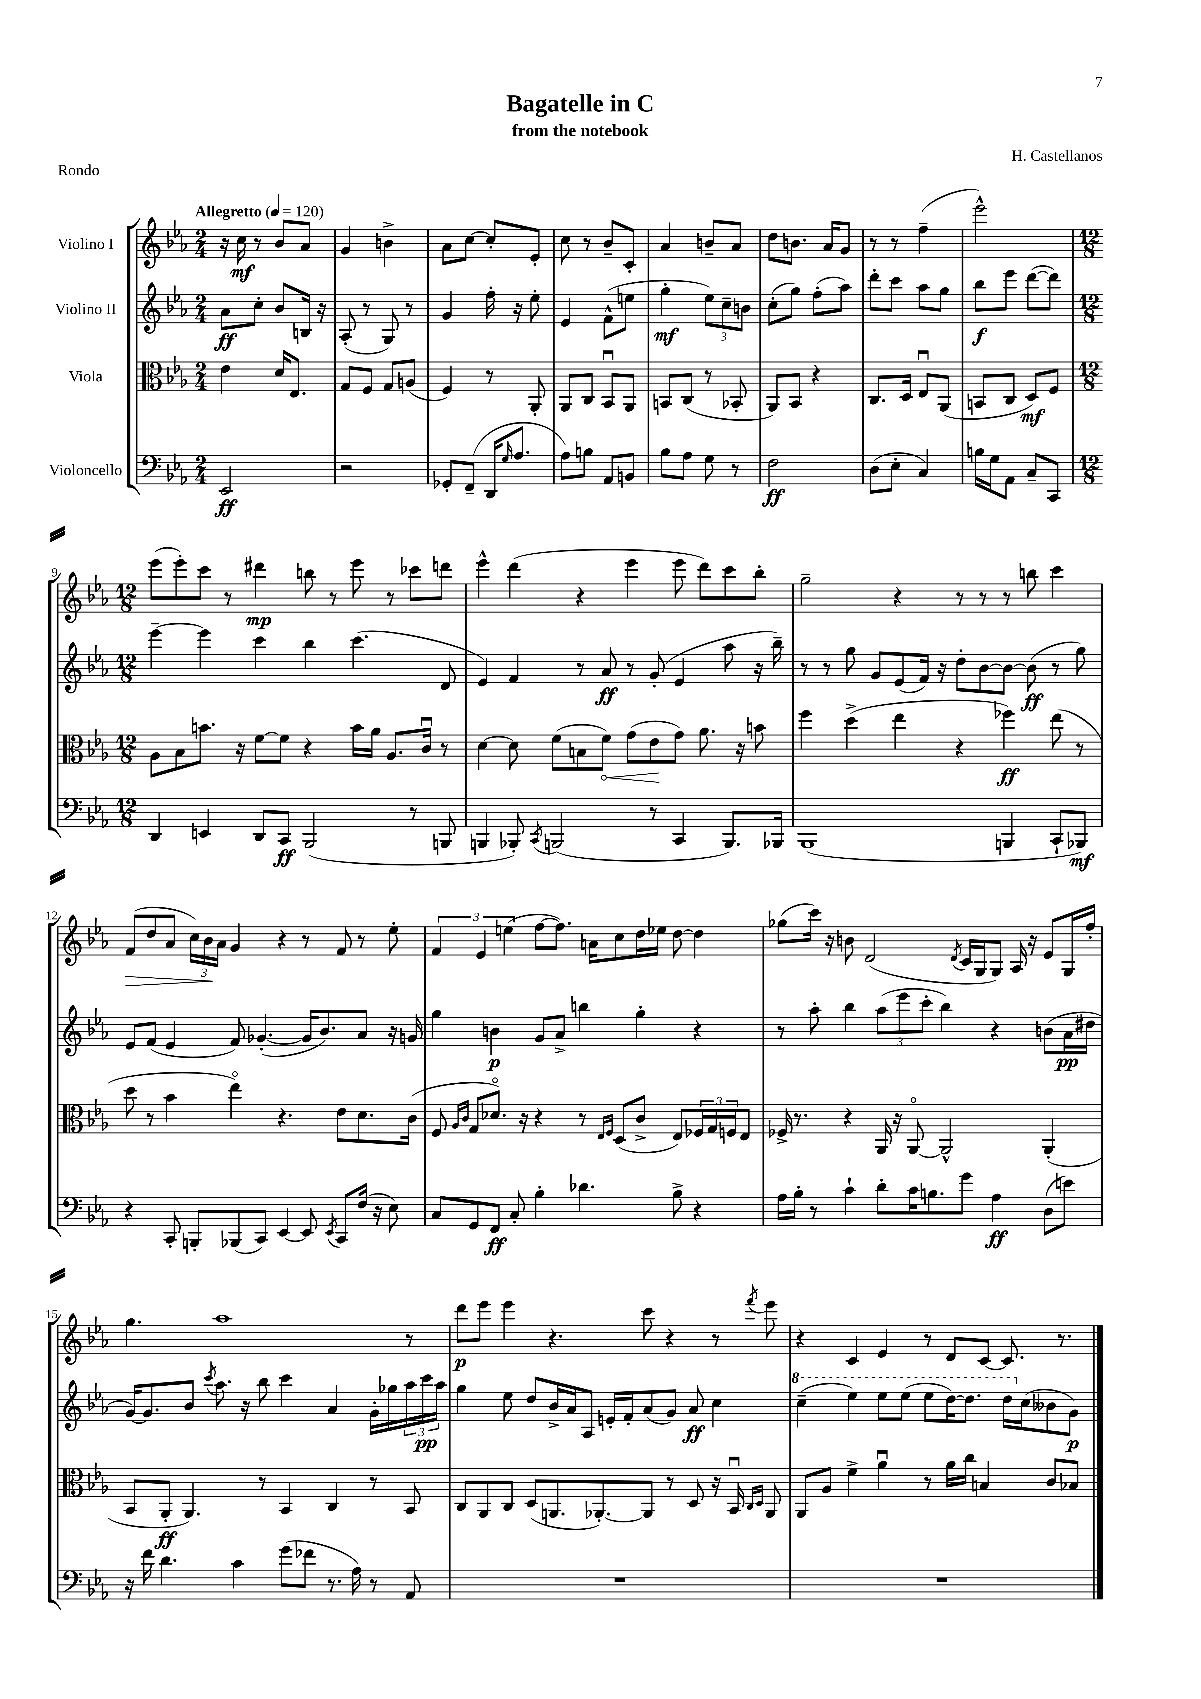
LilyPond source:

\header { title = "Bagatelle in C" composer = "H. Castellanos" subtitle = "from the notebook" piece = "Rondo" }
<<
\new StaffGroup <<
\new Staff = "s0" \with { instrumentName = "Violino I" } {
    \clef treble \key ees \major \numericTimeSignature \time 2/4 \tempo "Allegretto" 4 = 120
    r16 c''16\mf r8 bes'8 aes'8 |
    g'4 b'4-> |
    aes'8 c''8~ c''8-. ees'8-. |
    c''8 r8 bes'8-- c'8-. |
    aes'4 b'8-- aes'8 |
    d''8 b'8. aes'16 g'8 |
    r8 r8 f''4--( |
    ees'''2-^) |
    \numericTimeSignature \time 12/8 ees'''8( ees'''8-.) c'''8 r8 dis'''4\mp b''8 r8 ees'''8 r8 ces'''8 d'''8 |
    ees'''4-^ d'''4( r4 ees'''4 ees'''8 d'''8) c'''8 bes''8-. |
    g''2-- r4 r8 r8 r8 b''8 c'''4 |
    f'8\>( d''8 aes'8 \tuplet 3/2 { c''16) bes'16\! aes'16 } g'4 r4 r8 f'8 r8 ees''8-. |
    \tuplet 3/2 { f'4 ees'4 e''4( } f''8~ f''8.) a'16 c''8 d''16 ees''16 d''8~ d''4 |
    ges''8( c'''16) r16 b'8 d'2( \acciaccatura { d'8 } c'16 g16 g8) aes16 r16 ees'8 g16 f''16-. |
    g''4. aes''1 r8 |
    d'''8\p ees'''8 ees'''4 r4. c'''8 r4 r8 \acciaccatura { f'''8 } ees'''8 |
    r4 c'4 ees'4 r8 d'8 c'8~ c'8. r8. \bar "|." |
}
\new Staff = "s1" \with { instrumentName = "Violino II" } {
    \clef treble \key ees \major \numericTimeSignature \time 2/4
    aes'8\ff c''8-. bes'8 b16 r16 |
    aes8-.( r8 g8) r8 |
    g'4 f''16-. r16 ees''8-. |
    ees'4 f'8-^( e''8 |
    g''4-.\mf \tuplet 3/2 { ees''8) c''8-- b'8 } |
    c''8-.( g''8) f''8-.( aes''8) |
    d'''8-. c'''8 aes''8 g''8 |
    bes''8\f ees'''8 d'''8~( d'''8) |
    \numericTimeSignature \time 12/8 ees'''4~-- ees'''4 c'''4 bes''4 c'''4.( d'8 |
    ees'4) f'4 r8 aes'8\ff r8 g'8-.( ees'4 aes''8 r16 bes''16--) |
    r8 r8 g''8 g'8 ees'8( f'16) r16 d''8-. bes'8~ bes'8~ bes'8\ff( r8 g''8) |
    ees'8 f'8( ees'4 f'8) ges'4.~-.( ges'16 bes'8.) aes'8 r16 g'16 |
    g''4 b'4\p g'8 aes'8-> b''4 g''4-. r4 |
    r8 aes''8-. bes''4 \tuplet 3/2 { aes''8( ees'''8 c'''8-. } bes''4) r4 b'8( aes'16\pp dis''16 |
    g'16~) g'8. bes'8 \acciaccatura { c'''8 } aes''8. r16 bes''8 c'''4 aes'4 g'16-. ges''16 \tuplet 3/2 { aes''16 c'''16\pp aes''16 } |
    g''4 ees''8 d''8 bes'16-> aes'16 aes8 e'16-. f'16-. aes'8( g'8) aes'8\ff c''4 |
    \ottava #1 c'''4--( ees'''4) ees'''8 ees'''8( ees'''8 d'''16~) d'''8. d'''16 \ottava #0 c''16( beses'8 g'8\p) \bar "|." |
}
\new Staff = "s2" \with { instrumentName = "Viola" } {
    \clef alto \key ees \major \numericTimeSignature \time 2/4
    ees'4 d'16 ees8. |
    g8 f8 g8 a8( |
    f4) r8 aes,8-. |
    aes,8 c8 bes,8\downbow aes,8 |
    b,8 c8( r8 bes,8-. |
    aes,8) bes,8 r4 |
    c8. d16 ees8\downbow aes,8( |
    b,8 c8 d8\mf) f8 |
    \numericTimeSignature \time 12/8 aes8 bes8 b'8. r16 f'8~ f'8 r4 b'16 aes'16 aes8. c'16\downbow r8 |
    d'4~ d'8 f'8( b8 \once \override Hairpin.circled-tip = ##t f'8\<) g'8( ees'8\! g'8) aes'8. r16 b'8 |
    f''4 d''4->( ees''4 r4 fes''4\ff) ees''8( r8 |
    d''8 r8 bes'4 ees''4\flageolet) r4. ees'8 d'8. c'16( |
    f8 \grace { aes16 c'16 } g8 des'8.\flageolet) r16 r4 r8 \grace { ees16 f16 } d8( c'8-> ees8) \tuplet 3/2 { fes16 g16 f16 } ees8 |
    fes16-> r8. r4 aes,16 r16 aes,8~\flageolet aes,2-^ aes,4-.( |
    bes,8 aes,8-.\ff aes,4.) r8 bes,4 c4 r8 bes,8 |
    c8 aes,8 c8 d8( a,8. aes,8.~-.) aes,8 r8 d8 r16 bes,16\downbow \grace { c16 d16 } aes,8 |
    aes,8 aes8 f'4-> aes'4\downbow r8 aes'16 c''16 b4 c'8 bes8 \bar "|." |
}
\new Staff = "s3" \with { instrumentName = "Violoncello" } {
    \clef bass \key ees \major \numericTimeSignature \time 2/4
    ees,2\ff |
    r2 |
    ges,8-. f,8--( d,16 \grace { g16 } aes8. |
    aes8) b8 aes,8 b,8 |
    bes8 aes8 g8 r8 |
    f2\ff |
    d8( ees8-. c4) |
    b16 g16 aes,8 c8-- c,8 |
    \numericTimeSignature \time 12/8 d,4 e,4 d,8 c,8\ff bes,,2( r8 b,,8 |
    b,,4 bes,,8-.) \acciaccatura { c,8 } b,,2( r8 c,4 b,,8.) bes,,16 |
    bes,,1( b,,4 c,8-! bes,,8\mf) |
    r4 c,8-. b,,8-. bes,,8( c,8) ees,4~ ees,8 \acciaccatura { ees,8 } c,8 f16( r16 ees8) |
    c8 g,8 f,8\ff c8-. bes4-. des'4. bes8-> r4 |
    aes16 bes16-. r8 c'4-! d'8-. c'16 b8. g'8 aes4\ff d8( e'8) |
    r16 f'16 d'4. c'4 g'8( fes'8 r8. aes16) r8 aes,8 |
    R1. |
    R1. \bar "|." |
}
>>
>>
